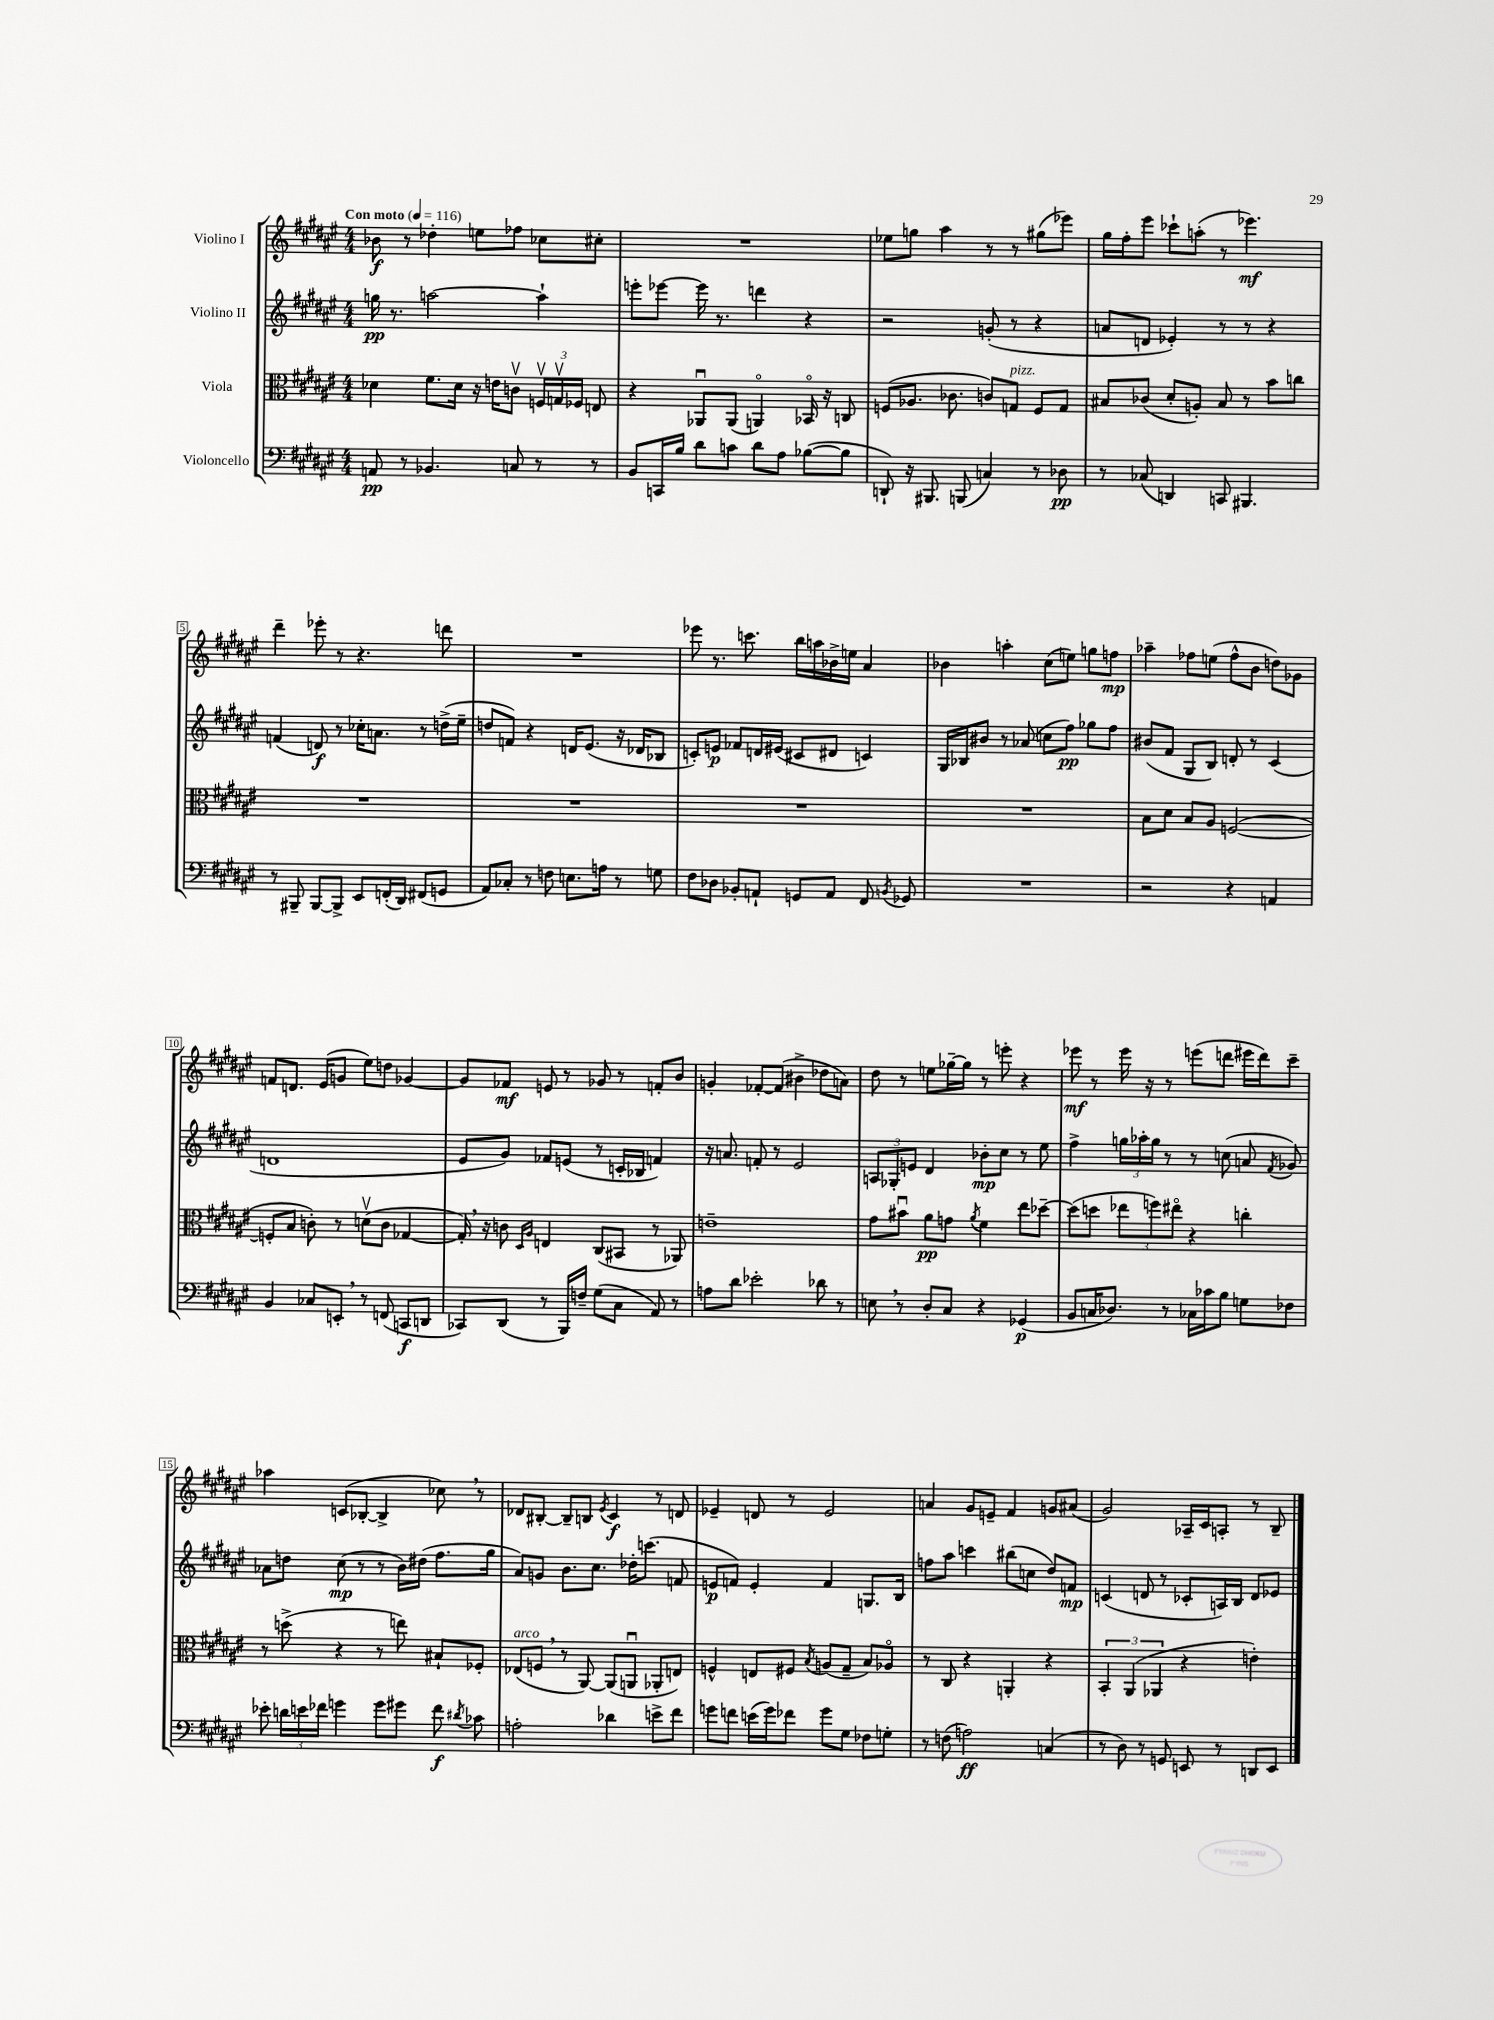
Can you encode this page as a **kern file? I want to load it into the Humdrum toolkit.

**kern	**dynam	**kern	**dynam	**kern	**dynam	**kern	**dynam
*part4	*part4	*part3	*part3	*part2	*part2	*part1	*part1
*staff4	*staff4	*staff3	*staff3	*staff2	*staff2	*staff1	*staff1
*I"Violoncello	*	*I"Viola	*	*I"Violino II	*	*I"Violino I	*
*clefF4	*	*clefC3	*	*clefG2	*	*clefG2	*
*k[f#c#g#d#a#e#]	*	*k[f#c#g#d#a#e#]	*	*k[f#c#g#d#a#e#]	*	*k[f#c#g#d#a#e#]	*
*M4/4	*	*M4/4	*	*M4/4	*	*M4/4	*
*MM116	*	*MM116	*	*MM116	*	*MM116	*
=1	=1	=1	=1	=1	=1	=1	=1
!	!	!	!	!	!	!LO:TX:a:B:t=Con moto	!
8AAn/	pp	4d-X\	.	16ggn\	pp	8b-X\	f
.	.	.	.	8.r	.	.	.
8r	.	.	.	.	.	8r	.
4.BB-X/	.	8.f#\L	.	[2aan\	.	4dd-X'\	.
.	.	16d-\Jk	.	.	.	.	.
.	.	16r	.	.	.	8een\L	.
.	.	16en\KL	.	.	.	.	.
8Cn/	.	8cnv\J	.	.	.	8ff-X\J	.
8r	.	24Fnv/LL	.	4aa`\]	.	8cc-X\L	.
.	.	24Gnv/	.	.	.	.	.
.	.	24F-X/JJ	.	.	.	.	.
8r	.	8En/	.	.	.	8cc#X'\J	.
=2	=2	=2	=2	=2	=2	=2	=2
8BB/L	.	4r	.	8eeen'\L	.	1r	.
16CCn/L	.	.	.	[8eee-X\J	.	.	.
16B/JJ	.	.	.	.	.	.	.
8d#\L	.	8AA-Xu/L	.	16eee-\]	.	.	.
.	.	.	.	8.r	.	.	.
8cn\J	.	(8AA-/J	.	.	.	.	.
8d#\L	.	4AAn/)	.	4dddn\	.	.	.
8A#\J	.	.	.	.	.	.	.
([8B-X\L	.	16BB-X/	.	4r	.	.	.
.	.	16r	.	.	.	.	.
8B-\J]	.	8Cn/	.	.	.	.	.
=3	=3	=3	=3	=3	=3	=3	=3
8DDn`/)	.	(8Fn/L	.	2r	.	8ee-X\L	.
16r	.	8.A-X/J	.	.	.	8ggn\J	.
8.BBB#X/	.	.	.	.	.	.	.
.	.	.	.	.	.	4aa#\	.
.	.	8.c-X\	.	.	.	.	.
(8BBBn/	.	.	.	.	.	.	.
4Cn/)	.	8cn/L)	.	(8gn'/	.	8r	.
!	!	!LO:TX:a:i:t=pizz.	!	!	!	!	!
.	.	8Gn/J	.	8r	.	8r	.
8r	.	8F/L	.	4r	.	(8gg#X\L	.
8D-X\	pp	8G/J	.	.	.	8eee-X\J)	.
=4	=4	=4	=4	=4	=4	=4	=4
8r	.	8B#X/L	.	8an/L	.	16gg#\LL	.
.	.	.	.	.	.	16ff#'\J	.
(8C-X/	.	(8c-X/J	.	8dn/J	.	8eee#\J	.
4DDn/)	.	8d#'/L	.	4e-X'/)	.	8ccc-X`\L	.
.	.	8An'/J)	.	.	.	(8aan'\J	.
8CCn/	.	8B#/	.	8r	.	8r	.
4.BBB#X/	.	8r	.	8r	.	4.eee-X\)	mf
.	.	8b\L	.	4r	.	.	.
.	.	8ccn\J	.	.	.	.	.
!!LO:LB:g=z
=5	=5	=5	=5	=5	=5	=5	=5
8r	.	1r	.	(4fn/	.	4ddd#~\	.
8BBB#X~/	.	.	.	.	.	.	.
[8BBB#/L	.	.	.	8dn/)	f	8eee-X'\	.
8BBB#^/J]	.	.	.	8r	.	8r	.
8EE#/L	.	.	.	16cc-X'\KL	.	4.r	.
.	.	.	.	8.an\J	.	.	.
(16FFn'/L	.	.	.	.	.	.	.
16DD#/JJ)	.	.	.	.	.	.	.
(8FF#X/L	.	.	.	8r	.	.	.
8GGn/J	.	.	.	(16ddn^\LL	.	8dddn\	.
.	.	.	.	16ee#~\JJ	.	.	.
=6	=6	=6	=6	=6	=6	=6	=6
8AA#/L)	.	1r	.	8ddn/L	.	1r	.
8C-X'/J	.	.	.	8fn/J)	.	.	.
8r	.	.	.	4r	.	.	.
8Fn\	.	.	.	.	.	.	.
8.En\L	.	.	.	16dn/KL	.	.	.
.	.	.	.	(8.e#/J	.	.	.
16An\Jk	.	.	.	.	.	.	.
8r	.	.	.	16r	.	.	.
.	.	.	.	16d-X/KL	.	.	.
8Gn\	.	.	.	8B-X/J	.	.	.
=7	=7	=7	=7	=7	=7	=7	=7
8F#\L	.	1r	.	8cn'/L)	.	8eee-X\	.
8D-X\J	.	.	.	8en/J	p	8.r	.
8BB-X'/L	.	.	.	8f-X/L	.	.	.
.	.	.	.	.	.	8.cccn\	.
8AAn`/J	.	.	.	16dn/L	.	.	.
.	.	.	.	(16e#X/JJ	.	.	.
8GGn/L	.	.	.	8c#X/L	.	16bb\LL	.
.	.	.	.	.	.	16aan\	.
8AA/J	.	.	.	8d#X/J	.	16b-X^\	.
.	.	.	.	.	.	16een\JJ	.
8FF#/	.	.	.	4cn/)	.	4a#/	.
8qBBn/	.	.	.	.	.	.	.
8GG-X/	.	.	.	.	.	.	.
=8	=8	=8	=8	=8	=8	=8	=8
1r	.	1r	.	16G#/LL	.	4b-X\	.
.	.	.	.	16B-X/J	.	.	.
.	.	.	.	8b#X/J	.	.	.
.	.	.	.	8r	.	4aan'\	.
.	.	.	.	(8a-X/	.	.	.
.	.	.	.	8ccn\L	.	(8cc#\L	.
.	.	.	.	8ff#\J)	pp	8een\J)	.
.	.	.	.	8gg-X\L	.	8ggn\L	.
.	.	.	.	8ff#\J	.	8ffn\J	mp
=9	=9	=9	=9	=9	=9	=9	=9
2r	.	8B\L	.	(8b#X/L	.	4aa-X~\	.
.	.	8d#\J	.	8f#/J	.	.	.
.	.	8B/L	.	8G#/L	.	8ff-X\L	.
.	.	8A#/J	.	8B/J)	.	(8een\J	.
4r	.	([2Fn/	.	8dn'/	.	8ff-^^\L	.
.	.	.	.	8r	.	8b\J	.
4AAn/	.	.	.	(4c#/	.	8ddn\L)	.
.	.	.	.	.	.	8g-X\J	.
!!LO:LB:g=z
=10	=10	=10	=10	=10	=10	=10	=10
4BB/	.	8Fn'/L]	.	1dn	.	8fn/L	.
.	.	8B/J	.	.	.	8.dn/J	.
8C-X/L	.	8cn'\)	.	.	.	.	.
.	.	.	.	.	.	(16e#/KL	.
8EEn',/J	.	8r	.	.	.	8gn/J	.
8r	.	(8dnv\L	.	.	.	8ee#\L)	.
(8FFn/	.	8c\J	.	.	.	8ddn\J	.
8CCn/L	f	[4G-X/	.	.	.	[4g-X/	.
8DDn/J	.	.	.	.	.	.	.
=11	=11	=11	=11	=11	=11	=11	=11
8CC-X/L)	.	16G-',/])	.	8e#/L	.	8g-/L]	.
.	.	16r	.	.	.	.	.
(8DD#/J	.	8cn\	.	8g#/J)	.	8f-X/J	mf
.	.	16qqD#/LL	.	.	.	.	.
.	.	16qqA#/JJ	.	.	.	.	.
8r	.	4En/	.	8f-X/L	.	8en/	.
16BBB/LL)	.	.	.	(8en/J	.	8r	.
16Fn~/JJ	.	.	.	.	.	.	.
(8G#\L	.	(8C#/L	.	8r	.	8g-X/	.
8C#\J	.	8BB#X/J	.	16cn'/LL	.	8r	.
.	.	.	.	16B-X/JJ	.	.	.
8AA#/)	.	8r	.	4fn/)	.	8fn'/L	.
8r	.	8AA-X/)	.	.	.	8b/J	.
=12	=12	=12	=12	=12	=12	=12	=12
8An\L	.	1en~	.	16r	.	4gn'/	.
.	.	.	.	8.an/	.	.	.
8d#\J	.	.	.	.	.	.	.
2e-X'\	.	.	.	8fn'/	.	[8f-X'/L	.
.	.	.	.	8r	.	(8f-/J]	.
.	.	.	.	2e#/	.	4b#X^\	.
8d-X\	.	.	.	.	.	8dd-X\L	.
8r	.	.	.	.	.	8an\J)	.
=13	=13	=13	=13	=13	=13	=13	=13
8En,\	.	8g#\L	.	12An/L	.	8dd#\	.
.	.	.	.	12G-X'/	.	.	.
8r	.	8b#Xu\J	.	.	.	8r	.
.	.	.	.	12en/J	.	.	.
8D#'/L	.	8a#\L	pp	4d#/	.	8een\L	.
8C#/J	.	8gn\J	.	.	.	[16gg-X~\L	.
.	.	.	.	.	.	16gg-\JJ]	.
.	.	8qa#/	.	.	.	.	.
4r	.	4f#\	.	8b-X'\L	mp	8r	.
.	.	.	.	8cc#\J	.	8eeen'\	.
(4GG-X/	p	8ee#\L	.	8r	.	4r	.
.	.	[8dd-X~\J	.	8ee#\	.	.	.
=14	=14	=14	=14	=14	=14	=14	=14
8BB/L	.	(8dd-\L]	.	4ff#^\	.	8eee-X\	mf
16Cn/K	.	8ddn\J	.	.	.	8r	.
8.D-X/J)	.	.	.	.	.	.	.
.	.	12ee-X\L	.	24ggn\LL	.	16eee-\	.
.	.	.	.	24aa-X'\	.	.	.
.	.	.	.	.	.	16r	.
.	.	12ffn\)	.	24gg\JJ	.	.	.
8r	.	.	.	8r	.	8r	.
.	.	12ee#X\J	.	.	.	.	.
16C-X\LL	.	4r	.	8r	.	(8eeen\L	.
16c-X\J	.	.	.	.	.	.	.
8B\J	.	.	.	(8ccn\	.	8dddn\J	.
8Gn\L	.	4ccn'\	.	8an/	.	16eee#X\LL	.
.	.	.	.	.	.	16ddd\J)	.
.	.	.	.	8qf#/	.	.	.
8F-X\J	.	.	.	8g-X/)	.	8ccc#~\J	.
!!LO:LB:g=z
=15	=15	=15	=15	=15	=15	=15	=15
8e-X'\	.	8r	.	8a-X\L	.	4aa-X\	.
24dn\LL	.	(8ddn^\	.	8ddn\J	.	.	.
24en\	.	.	.	.	.	.	.
24f-X\JJ	.	.	.	.	.	.	.
4gn\	.	4r	.	(8cc#\	mp	(8cn/L	.
.	.	.	.	8r	.	[8B-X'/J	.
8g\L	.	8r	.	8r	.	4B-^/]	.
8g#X\J	.	8een\)	.	16b\LL)	.	.	.
.	.	.	.	(16dd#X\JJ	.	.	.
8f-\	f	8B#X`/L	.	8.ff#\L	.	8cc-X,\)	.
8qd#X/	.	.	.	.	.	.	.
8c-X\	.	8F-X'/J	.	.	.	8r	.
.	.	.	.	16gg#\Jk	.	.	.
=16	=16	=16	=16	=16	=16	=16	=16
!	!	!LO:TX:a:i:t=arco	!	!	!	!	!
2An'\	.	(8E-X/L	.	8a#/L)	.	8d-X/L	.
.	.	8Fn,/J	.	8gn/J	.	[8B#X'/J	.
.	.	8r	.	8.b\L	.	8B#~/L]	.
.	.	[8AA#/)	.	.	.	8Bn/J	.
.	.	.	.	8.cc#\J	.	.	.
.	.	.	.	.	.	8qe#/	.
4d-X\	.	(8AA#/L]	.	.	.	4c#/	f
.	.	8AAnu/J	.	16dd-X'\KL	.	.	.
.	.	.	.	(8.cccn\J	.	.	.
8en^\L	.	8AA-X'/L	.	.	.	8r	.
8f#\J	.	8En/J)	.	8fn/	.	8dn/	.
=17	=17	=17	=17	=17	=17	=17	=17
8gn\L	.	4Fn^^/	.	8en/L	p	4e-X~/	.
8fn\J	.	.	.	8fn/J)	.	.	.
(16en\LL	.	8En/L	.	4e'/	.	8dn/	.
16g\J)	.	.	.	.	.	.	.
8f-X\J	.	8F#X/J	.	.	.	8r	.
.	.	8qB/	.	.	.	.	.
8g\L	.	(8An/L	.	4f/	.	2e-/	.
8G#\J	.	8G#~/J	.	.	.	.	.
8F-X\L	.	8B/L)	.	8.Gn/L	.	.	.
8Gn'\J	.	8A-X/J	.	.	.	.	.
.	.	.	.	16B/Jk	.	.	.
=18	=18	=18	=18	=18	=18	=18	=18
8r	.	8r	.	8ffn\L	.	4an/	.
(8Fn\	.	8C#/	.	8aa#\J	.	.	.
2An\)	ff	4r	.	4cccn\	.	8g#/L	.
.	.	.	.	.	.	8en~/J	.
.	.	4AAn'/	.	(8bb#X\L	.	4f#/	.
.	.	.	.	8ccn\J	.	.	.
(4Cn/	.	4r	.	8dd#/L)	.	8gn/L	.
.	.	.	.	8fn/J	mp	(8a#X/J	.
=19	=19	=19	=19	=19	=19	=19	=19
8r	.	6BB'/	.	(4cn/	.	2g#/)	.
8D#\)	.	.	.	.	.	.	.
.	.	(6AA#/	.	.	.	.	.
8r	.	.	.	8dn/	.	.	.
.	.	6AA-X/	.	.	.	.	.
8GGn/	.	.	.	8r	.	.	.
8EEn/	.	4r	.	8c-X'/L	.	16A-X~/LL	.
.	.	.	.	.	.	16c#/J	.
8r	.	.	.	16An/L)	.	8An'/J	.
.	.	.	.	16B/JJ	.	.	.
8DDn/L	.	4en'\)	.	8d/L	.	8r	.
8EE/J	.	.	.	8e-X/J	.	8B~/	.
==	==	==	==	==	==	==	==
*-	*-	*-	*-	*-	*-	*-	*-
